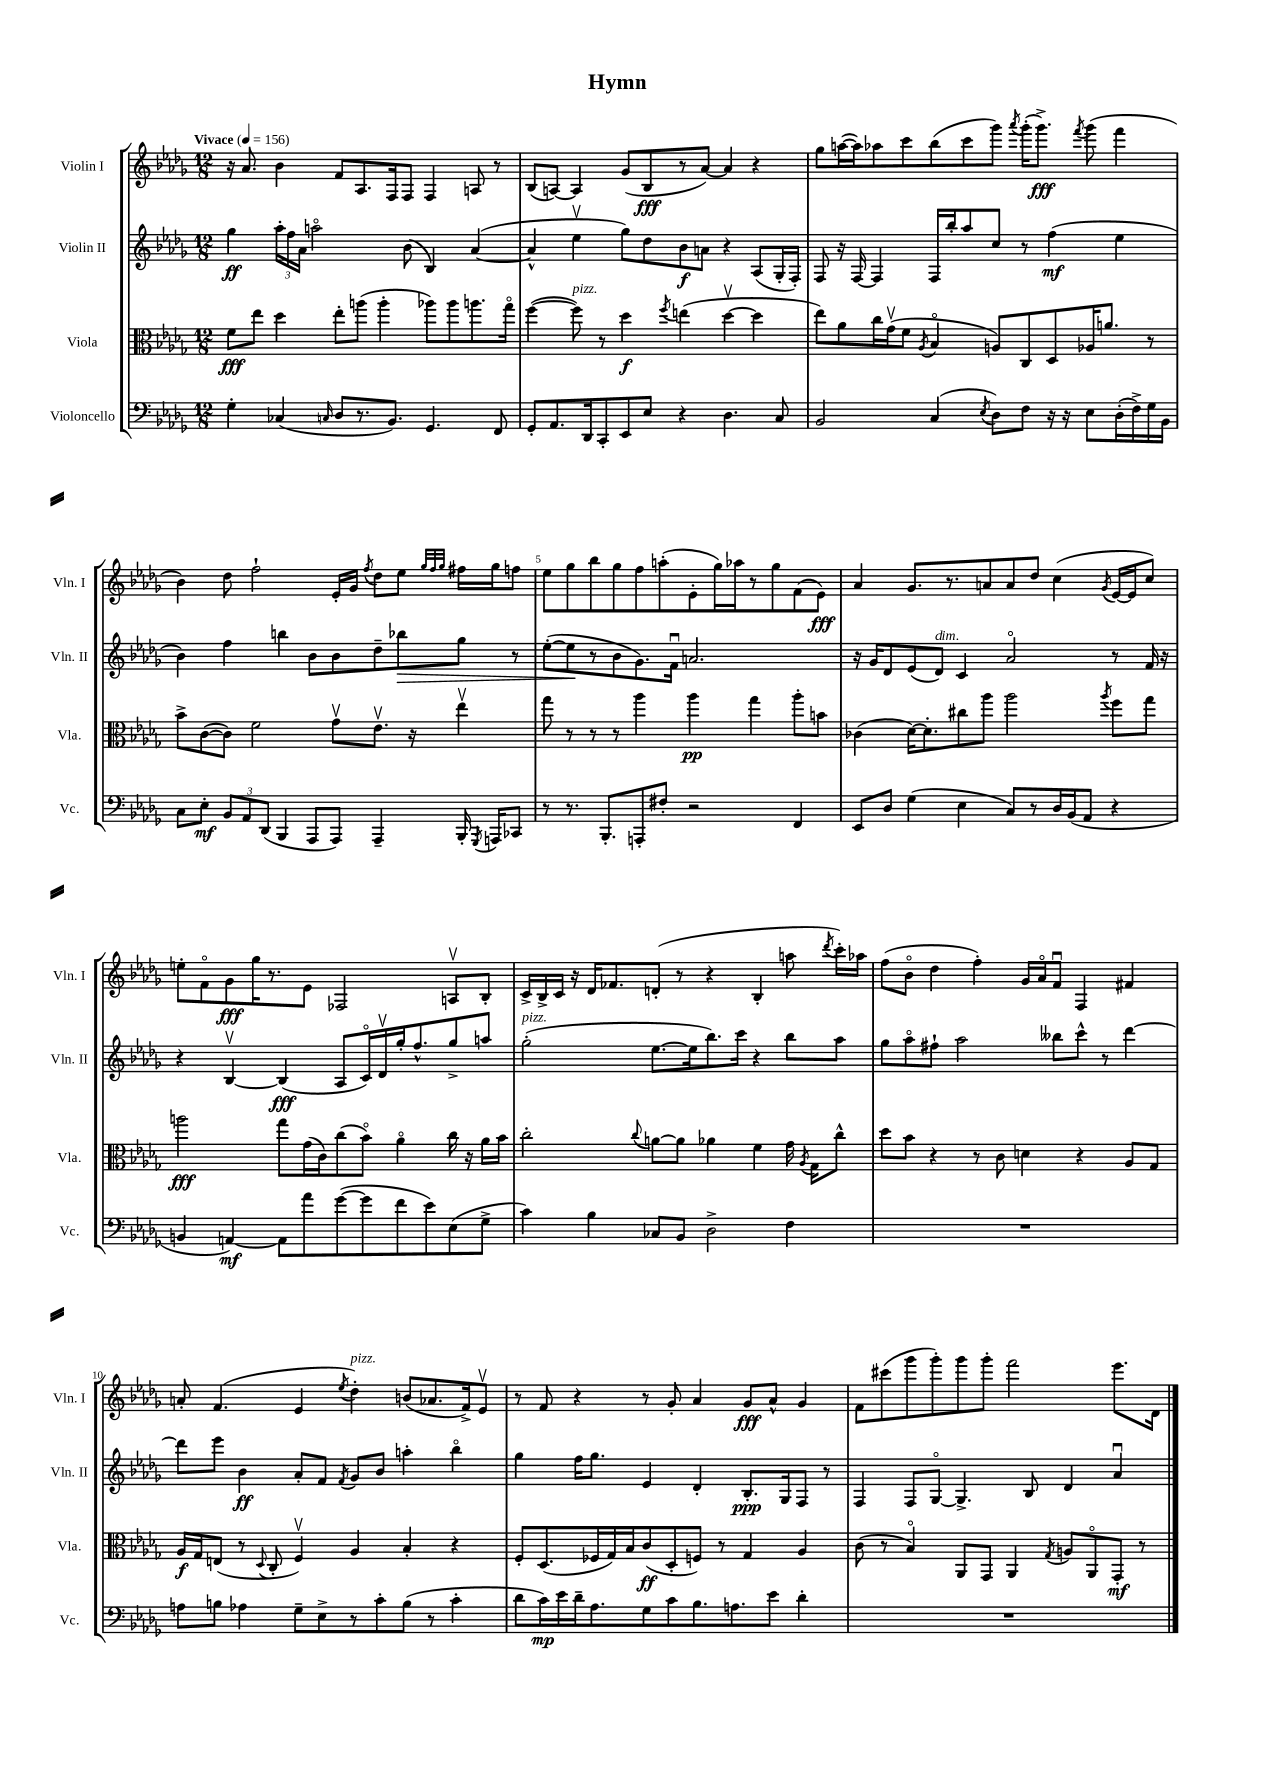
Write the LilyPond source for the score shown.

\header { title = "Hymn" }
<<
\new StaffGroup <<
\new Staff = "s0" \with { instrumentName = "Violin I" shortInstrumentName = "Vln. I" } {
    \clef treble \key des \major \numericTimeSignature \time 12/8 \tempo "Vivace" 4 = 156
    \autoBeamOff r16 aes'8. bes'4 f'8[ aes8. f16 f8] f4 a8 r8 |
    bes8[( a8]~) a4 ges'8[( bes8\fff r8 aes'8]~) aes'4 r4 |
    ges''8[ a''16~( a''16) aes''8 c'''8 bes''8( c'''8 ges'''8]) \acciaccatura { aes'''8 } ges'''16[-.( ges'''8.]->\fff) \acciaccatura { f'''8 } ges'''8( f'''4 |
    bes'4) des''8 f''2-! ees'16[-. ges'16] \acciaccatura { f''8 } des''8[ ees''8] \grace { ges''32[ f''32 ges''32] } fis''16[ ges''16 f''8] |
    ees''8[ ges''8 bes''8 ges''8 f''8 a''8-.( ees'8-. ges''16) aes''16 r8 ges''8 f'8( ees'8]\fff) |
    aes'4 ges'8.[ r8. a'8 a'8 des''8] c''4( \acciaccatura { ges'8 } ees'16[~ ees'16 c''8]) |
    e''8[-. f'8\flageolet ges'8\fff ges''16 r8. ees'8] fes2 a8[\upbow bes8]-. |
    c'16[-> bes16-> c'16] r16 des'16[ fes'8. d'8]-.( r8 r4 bes4-. a''8 \acciaccatura { des'''8 } c'''16[-.) aes''16] |
    f''8[( bes'8]\flageolet des''4 f''4-.) ges'16[ aes'16\flageolet f'8]\downbow f4 fis'4 |
    a'8-. f'4.( ees'4 \acciaccatura { ees''8 } des''4-.^\markup { \italic "pizz." }) b'8[( aes'8. f'16->) ees'8]\upbow |
    r8 f'8 r4 r8 ges'8-. aes'4 ges'8[\fff aes'8]-^ ges'4 |
    f'8[ cis'''8( ges'''8 ges'''8-.) ges'''8 ges'''8]-. f'''2 ees'''8.[ des'16] \bar "|." |
}
\new Staff = "s1" \with { instrumentName = "Violin II" shortInstrumentName = "Vln. II" } {
    \clef treble \key des \major \numericTimeSignature \time 12/8
    \autoBeamOff ges''4\ff \tuplet 3/2 { aes''16[-. f''16 aes'16] } a''2\flageolet bes'8( bes4) aes'4~( |
    aes'4-^ ees''4\upbow ges''8[) des''8 bes'8\f a'8] r4 aes8[( ges16-. f16]-.) |
    f8 r16 f16~ f4 f16[ bes''16-. aes''8 c''8] r8 f''4\mf( ees''4 |
    bes'4) f''4 b''4 bes'8[ bes'8 des''8-- bes''8\> ges''8] r8 |
    ees''8[~-.( ees''8\! r8 bes'8 ges'8.) f'16]\downbow a'2. |
    r16 ges'16[ des'8 ees'8( des'8]^\markup { \italic "dim." }) c'4 aes'2\flageolet r8 f'16 r16 |
    r4 bes4~\upbow bes4\fff( aes8[ c'16\flageolet) des'16\upbow ges''16-. f''8.-^ ges''8-> a''8] |
    ges''2-.^\markup { \italic "pizz." }( ees''8.[~ ees''16 bes''8.) c'''16] r4 bes''8[ aes''8] |
    ges''8[ aes''8\flageolet fis''8]-! aes''2 beses''8[ c'''8]-^ r8 des'''4~ |
    des'''8[ ees'''8] bes'4\ff aes'8[-. f'8] \acciaccatura { f'8 } ges'8[ bes'8] a''4-. bes''4\flageolet |
    ges''4 f''16[ ges''8.] ees'4 des'4-. bes8.[-.\ppp ges16 f8] r8 |
    f4 f8[ ges8]~\flageolet ges4.-> bes8 des'4 aes'4\downbow \bar "|." |
}
\new Staff = "s2" \with { instrumentName = "Viola" shortInstrumentName = "Vla." } {
    \clef alto \key des \major \numericTimeSignature \time 12/8
    \autoBeamOff f'8[\fff ees''8] des''4 ees''8[-. a''8]( a''4-. aes''8[) aes''8 a''8. ges''16]\flageolet |
    f''4~( f''8^\markup { \italic "pizz." }) r8 des''4\f \acciaccatura { f''8 } e''4( des''4~\upbow des''4 |
    ees''8[) aes'8 c''16 ges'16\upbow( f'8] \acciaccatura { aes8 } bes4\flageolet a8[) c8 des8 aes16 a'8.] r8 |
    bes'8[-> c'8~( c'8]) f'2 ges'8[\upbow ees'8.]\upbow r16 ees''4\upbow |
    ges''8 r8 r8 r8 aes''4 aes''4\pp ges''4 aes''8[-. b'8] |
    ces'4( des'16[~) des'8.-. cis''8 aes''8] aes''2 \acciaccatura { aes''8 } f''8[ ges''8] |
    a''2\fff ges''8[ ges'16( c'16) c''8( bes'8]\flageolet) aes'4\flageolet c''16 r16 aes'16[ bes'16] |
    c''2-. \appoggiatura { c''8 } a'8[~ a'8] aes'4 f'4 ges'16 \acciaccatura { aes8 } ges16[ c''8]-^ |
    des''8[ bes'8] r4 r8 c'8 d'4 r4 aes8[ ges8] |
    aes16[\f ges16 e8]( r8 \appoggiatura { des8 } c8-. f4\upbow) aes4 bes4-. r4 |
    f8[-. des8.( fes16 ges16) bes16 c'8\ff( des8-. f8]) r8 ges4 aes4 |
    c'8( r8 bes4\flageolet) aes,8[ ges,8] aes,4 \acciaccatura { ges8 } a8[ aes,8\flageolet ges,8]-.\mf r8 \bar "|." |
}
\new Staff = "s3" \with { instrumentName = "Violoncello" shortInstrumentName = "Vc." } {
    \clef bass \key des \major \numericTimeSignature \time 12/8
    \autoBeamOff ges4-. ces4( \grace { c16 } des8[ r8. bes,8.]) ges,4. f,8 |
    ges,8[-. aes,8. des,16 c,8-. ees,8 ees8] r4 des4. c8 |
    bes,2 c4( \acciaccatura { ees8 } des8[) f8] r16 r16 ees8[ des16-.( f16->) ges16 bes,16] |
    c8[ ees8]-.\mf \tuplet 3/2 { bes,8[ aes,8 des,8]( } bes,,4 aes,,8[ aes,,8]) aes,,4-- bes,,16-. \acciaccatura { ges,,8 } a,,16[ ces,8] |
    r8 r8. bes,,8.[-. a,,8-. fis8]-. r2 f,4 |
    ees,8[ des8] ges4( ees4 c8[) r8 des16 bes,16( aes,8] r4 |
    b,4 a,4~\mf) a,8[ aes'8 ges'8~( ges'8 f'8 ees'8) ees8( ges8]-> |
    c'4) bes4 ces8[ bes,8] des2-> f4 |
    R1. |
    a8[ b8] aes4 ges8[-- ees8-> r8 c'8-. b8]( r8 c'4-. |
    des'8[ c'16\mp) ees'16 des'16-- aes8. ges8 c'8 bes8. a8. ees'8] des'4-. |
    R1. \bar "|." |
}
>>
>>
\layout { \context { \Score \override BarNumber.break-visibility = ##(#f #t #t) barNumberVisibility = #(every-nth-bar-number-visible 5) } }
